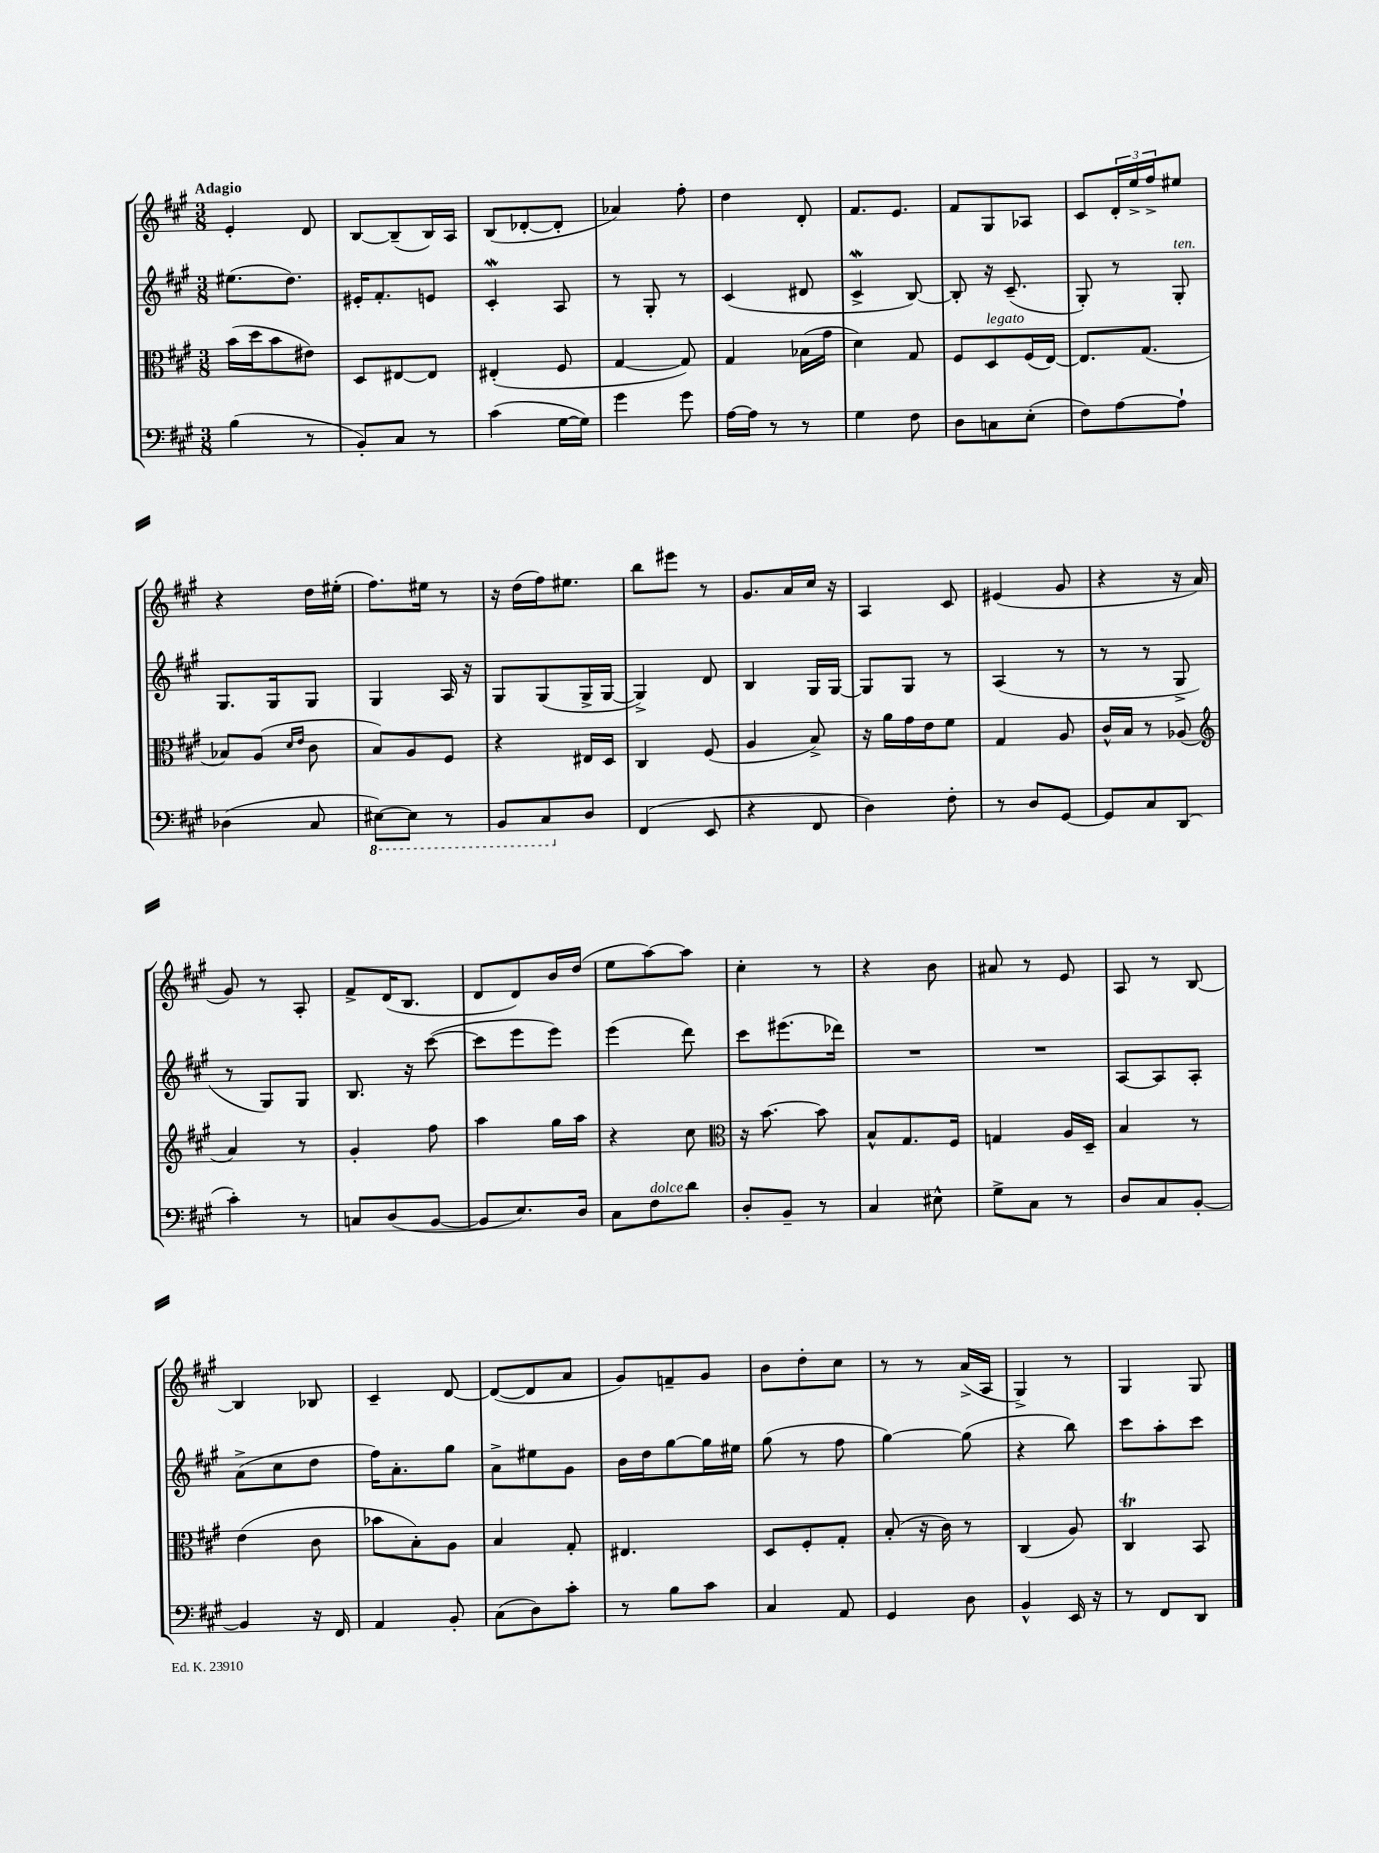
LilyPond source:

<<
\new StaffGroup <<
\new Staff = "s0" {
    \clef treble \key a \major \numericTimeSignature \time 3/8 \tempo "Adagio"
    e'4-. d'8 |
    b8~ b8--( b16) a16 |
    b8( des'8~-. des'8-. |
    aes'4) fis''8-. |
    d''4 d'8-. |
    fis'8. e'8. |
    fis'8 gis8 aes8 |
    cis'8 \tuplet 3/2 { d'16-. e''16-> fis''16-> } eis''8 |
    r4 d''16 eis''16-.( |
    fis''8.) eis''16 r8 |
    r16 d''16( fis''16) eis''8. |
    b''8 eis'''8 r8 |
    gis'8. a'16 cis''16 r16 |
    a4 cis'8 |
    eis'4( gis'8 |
    r4 r16 a'16 |
    gis'8) r8 a8-. |
    fis'8-> d'16( b8. |
    d'8 d'8) b'16 d''16( |
    e''8 a''8~) a''8 |
    cis''4-. r8 |
    r4 b'8 |
    ais'8 r8 e'8 |
    a8 r8 b8~ |
    b4 bes8 |
    cis'4-- d'8~ |
    d'8~( d'8 a'8 |
    gis'8) f'8-- gis'8 |
    b'8 d''8-. cis''8 |
    r8 r8 a'16->( a16 |
    gis4->) r8 |
    gis4 gis8 \bar "|." |
}
\new Staff = "s1" {
    \clef treble \key a \major \numericTimeSignature \time 3/8
    eis''8.( d''8.) |
    eis'16-. fis'8.-. e'8 |
    cis'4-.\mordent a8 |
    r8 gis8-. r8 |
    cis'4( dis'8 |
    cis'4->\mordent b8~) |
    b8-. r16 cis'8.--( |
    gis8-.) r8 gis8-.^\markup { \italic "ten." } |
    gis8. gis16 gis8 |
    gis4 a16 r16 |
    gis8 gis8( gis16-> gis16~ |
    gis4->) d'8 |
    b4 gis16 gis16~ |
    gis8 gis8 r8 |
    a4( r8 |
    r8 r8 gis8-> |
    r8 gis8) gis8 |
    b8. r16 cis'''8~( |
    cis'''8 e'''8 e'''8) |
    e'''4( d'''8) |
    cis'''8 eis'''8.( des'''16) |
    R4. |
    R4. |
    a8~ a8 a8-. |
    a'8->( cis''8 d''8 |
    fis''16) a'8.-. gis''8 |
    a'8-> eis''8 gis'8 |
    b'16 d''16 gis''8~ gis''16 eis''16 |
    gis''8( r8 fis''8 |
    gis''4~) gis''8( |
    r4 b''8) |
    cis'''8 a''8-. cis'''8 \bar "|." |
}
\new Staff = "s2" {
    \clef alto \key a \major \numericTimeSignature \time 3/8
    b'16( d''16 b'8 eis'8) |
    d8 eis8~ eis8 |
    eis4-.( fis8 |
    gis4~ gis8) |
    gis4 bes16( gis'16 |
    d'4) gis8 |
    fis8 d8^\markup { \italic "legato" } fis16( e16~) |
    e8. gis8.( |
    bes8) a8( \grace { d'16 e'16 } cis'8 |
    b8) a8 fis8 |
    r4 eis16 d16 |
    cis4 fis8( |
    a4 b8->) |
    r16 a'16 gis'16 e'16 fis'8 |
    gis4 a8 |
    cis'16-^ b16 r8 aes8( |
    \clef treble a'4) r8 |
    gis'4-. fis''8 |
    a''4 gis''16 a''16 |
    r4 cis''8 |
    \clef alto r16 b'8.~ b'8 |
    b8-^ gis8. fis16 |
    g4 a16 d16-- |
    b4 r8 |
    e'4( cis'8 |
    bes'8 b8-.) a8 |
    b4 gis8-. |
    eis4. |
    d8 fis8-. gis8-. |
    b8-.( r16 cis'16) r8 |
    cis4( a8) |
    cis4\trill b,8 \bar "|." |
}
\new Staff = "s3" {
    \clef bass \key a \major \numericTimeSignature \time 3/8
    b4( r8 |
    b,8-.) cis8 r8 |
    cis'4( gis16~ gis16) |
    gis'4 gis'8 |
    a16~ a16 r8 r8 |
    gis4 fis8 |
    d8 c8 e8-.( |
    fis8) a8~ a8-! |
    des4( cis8 |
    \ottava #-1 eis,8~) eis,8 r8 |
    b,,8 cis,8 \ottava #0 d8 |
    fis,4( e,8 |
    r4 fis,8 |
    d4) fis8-. |
    r8 d8 gis,8~ |
    gis,8 cis8 d,8( |
    cis'4-.) r8 |
    c8 d8( b,8~ |
    b,8 e8.) d16 |
    cis8 fis8^\markup { \italic "dolce" } d'8 |
    d8-. b,8-- r8 |
    cis4 eis8-^ |
    gis8-> cis8 r8 |
    d8 cis8 b,8~-. |
    b,4 r16 fis,16 |
    a,4 b,8-. |
    cis8( d8) cis'8-. |
    r8 b8 cis'8 |
    cis4 a,8 |
    gis,4 d8 |
    b,4-^ e,16 r16 |
    r8 fis,8 d,8 \bar "|." |
}
>>
>>
\layout { \context { \Score \remove "Bar_number_engraver" } }
